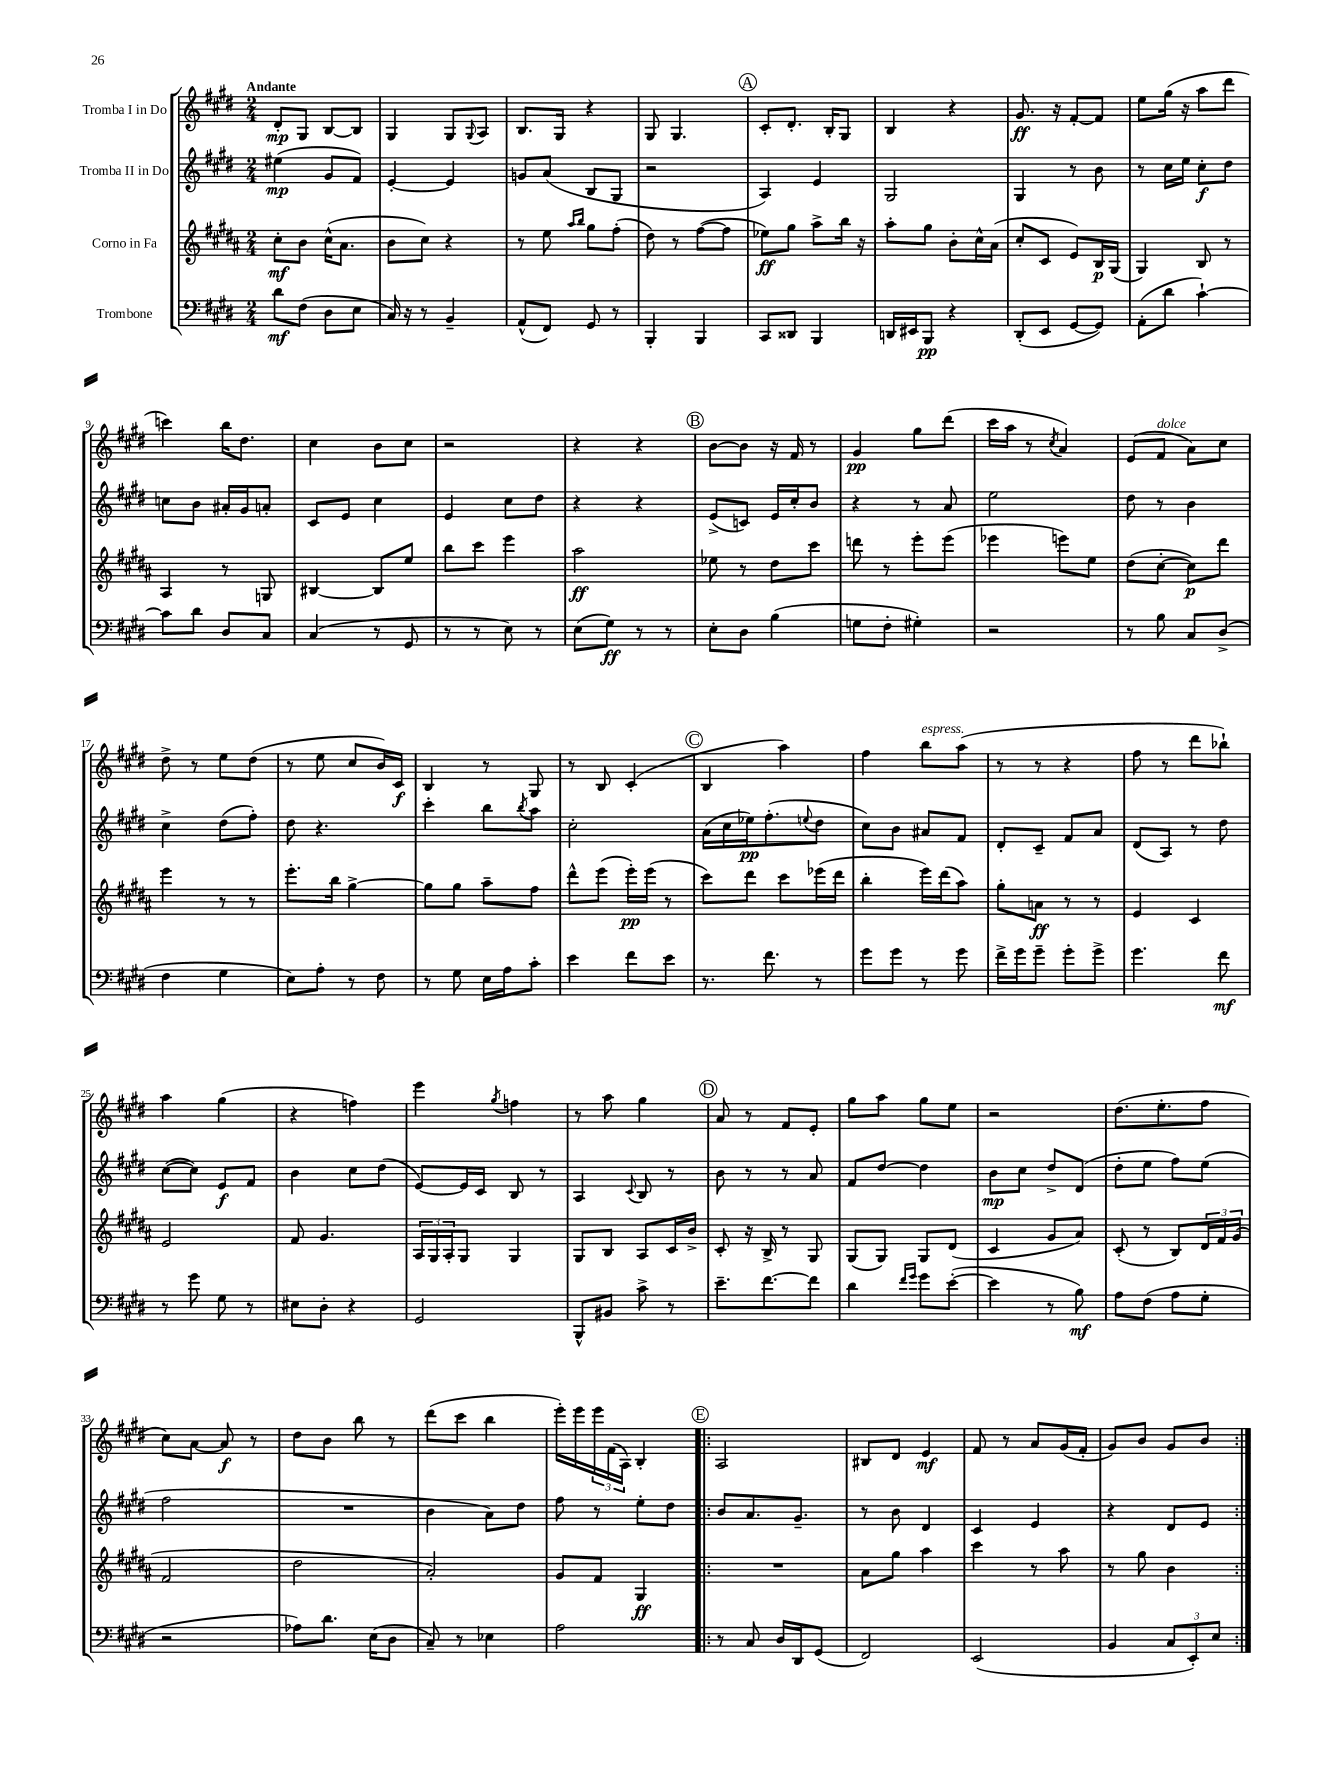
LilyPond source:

<<
\new StaffGroup <<
\new Staff = "s0" \with { instrumentName = "Tromba I in Do" } {
    \clef treble \key e \major \numericTimeSignature \time 2/4 \tempo "Andante"
    dis'8-.\mp gis8 b8~ b8 |
    gis4 gis8 \appoggiatura { gis8 } a8 |
    b8. gis16 r4 |
    gis8 gis4. |
    \mark \markup { \circle "A" } cis'8-. dis'8.-. b16-. gis8 |
    b4 r4 |
    gis'8.\ff r16 fis'8~-. fis'8 |
    e''8 gis''16( r16 a''8 dis'''8 |
    c'''4) b''16 dis''8. |
    cis''4 b'8 cis''8 |
    r2 |
    r4 r4 |
    \mark \markup { \circle "B" } b'8~ b'8 r16 fis'16 r8 |
    gis'4\pp gis''8 dis'''8( |
    cis'''16 a''16 r8 \acciaccatura { cis''8 } a'4) |
    e'8( fis'8^\markup { \italic "dolce" } a'8) cis''8 |
    dis''8-> r8 e''8 dis''8( |
    r8 e''8 cis''8 b'16) cis'16\f |
    b4 r8 gis8 |
    r8 b8 cis'4-.( |
    \mark \markup { \circle "C" } b4 a''4) |
    fis''4 b''8^\markup { \italic "espress." } a''8( |
    r8 r8 r4 |
    fis''8 r8 dis'''8 bes''8-!) |
    a''4 gis''4( |
    r4 f''4) |
    e'''4 \acciaccatura { gis''8 } f''4 |
    r8 a''8 gis''4 |
    \mark \markup { \circle "D" } a'8 r8 fis'8 e'8-. |
    gis''8 a''8 gis''8 e''8 |
    r2 |
    dis''8.( e''8.-. fis''8 |
    cis''8) a'8~ a'8\f r8 |
    dis''8 b'8 b''8 r8 |
    dis'''8( cis'''8 b''4 |
    e'''16-.) e'''16 \tuplet 3/2 { e'''16 fis'16( a16) } b4-. |
    \repeat volta 2 { \mark \markup { \circle "E" } a2 |
    bis8 dis'8 e'4\mf |
    fis'8 r8 a'8 gis'16( fis'16-. |
    gis'8) b'8 gis'8 b'8 | }
}
\new Staff = "s1" \with { instrumentName = "Tromba II in Do" } {
    \clef treble \key e \major \numericTimeSignature \time 2/4
    eis''4\mp( gis'8 fis'8) |
    e'4~-. e'4 |
    g'8 a'8( b8 gis8 |
    r2 |
    \mark \markup { \circle "A" } a4) e'4 |
    gis2 |
    gis4 r8 b'8 |
    r8 cis''16 e''16 cis''8-.\f dis''8 |
    c''8 b'8 ais'16-. gis'16 a'8-. |
    cis'8 e'8 cis''4 |
    e'4 cis''8 dis''8 |
    r4 r4 |
    \mark \markup { \circle "B" } e'8->( c'8) e'16 cis''16-. b'8 |
    r4 r8 a'8 |
    e''2 |
    dis''8 r8 b'4 |
    cis''4-> dis''8( fis''8-.) |
    dis''8 r4. |
    cis'''4-. b''8 \acciaccatura { b''8 } a''8 |
    cis''2-. |
    \mark \markup { \circle "C" } a'16( cis''16 ees''16\pp) fis''8.-.( \appoggiatura { e''8 } dis''8 |
    cis''8) b'8 ais'8 fis'8 |
    dis'8-. cis'8-- fis'8 a'8 |
    dis'8( a8) r8 dis''8 |
    cis''8~( cis''8) e'8\f fis'8 |
    b'4 cis''8 dis''8( |
    e'8~) e'16 cis'16 b8 r8 |
    a4 \appoggiatura { cis'8 } b8 r8 |
    \mark \markup { \circle "D" } b'8 r8 r8 a'8 |
    fis'8 dis''8~ dis''4 |
    b'8\mp cis''8 dis''8-> dis'8( |
    dis''8-. e''8 fis''8) e''8( |
    fis''2 |
    R2 |
    b'4 a'8) dis''8 |
    fis''8 r8 e''8-. dis''8 |
    \repeat volta 2 { \mark \markup { \circle "E" } b'8 a'8. gis'8.-- |
    r8 b'8 dis'4 |
    cis'4 e'4 |
    r4 dis'8 e'8 | }
}
\new Staff = "s2" \with { instrumentName = "Corno in Fa" } {
    \clef treble \key b \major \numericTimeSignature \time 2/4
    cis''8-.\mf b'8 cis''16-^( ais'8. |
    b'8 cis''8) r4 |
    r8 e''8 \grace { ais''16 b''16 } gis''8 fis''8-.( |
    dis''8) r8 fis''8~( fis''8 |
    \mark \markup { \circle "A" } ees''8\ff) gis''8 ais''8-> b''16 r16 |
    ais''8-. gis''8 b'8-. cis''16-^ ais'16( |
    cis''8-. cis'8 e'8) b16\p gis16( |
    gis4) b8 r8 |
    ais4 r8 g8 |
    bis4~ bis8 e''8 |
    b''8 cis'''8 e'''4 |
    ais''2\ff |
    \mark \markup { \circle "B" } ees''8 r8 dis''8 cis'''8 |
    d'''8 r8 e'''8-. e'''8( |
    ees'''4 e'''8) e''8 |
    dis''8( cis''8~-. cis''8\p) dis'''8 |
    e'''4 r8 r8 |
    e'''8.-. b''16 gis''4~-> |
    gis''8 gis''8 ais''8-- fis''8 |
    dis'''8-^ e'''8( e'''16-.\pp) e'''16( r8 |
    \mark \markup { \circle "C" } cis'''8) dis'''8 cis'''8 ees'''16( dis'''16 |
    b''4-. e'''16) dis'''16( ais''8) |
    gis''8-. a'8\ff r8 r8 |
    e'4 cis'4 |
    e'2 |
    fis'8 gis'4. |
    \tuplet 3/2 { ais16 gis16 ais16-. } gis8 gis4 |
    gis8 b8 ais8 cis'16 b'16-> |
    \mark \markup { \circle "D" } cis'8-. r16 b16-> r8 gis8 |
    gis8( gis8) gis8 dis'8( |
    cis'4 gis'8 ais'8) |
    cis'8-.( r8 b8) \tuplet 3/2 { dis'16 fis'16 gis'16( } |
    fis'2 |
    dis''2 |
    ais'2-.) |
    gis'8 fis'8 gis4\ff |
    \repeat volta 2 { \mark \markup { \circle "E" } R2 |
    ais'8 gis''8 ais''4 |
    cis'''4 r8 ais''8 |
    r8 gis''8 b'4 | }
}
\new Staff = "s3" \with { instrumentName = "Trombone" } {
    \clef bass \key e \major \numericTimeSignature \time 2/4
    dis'8\mf fis8( dis8 e8 |
    cis16) r16 r8 b,4-- |
    a,8-^( fis,8) gis,8 r8 |
    b,,4-. b,,4 |
    \mark \markup { \circle "A" } cis,8 disis,8 b,,4 |
    d,16 eis,16 b,,8\pp r4 |
    dis,8-.( e,8 gis,8~ gis,8) |
    a,8-.( dis'8 cis'4~-!) |
    cis'8 dis'8 dis8 cis8 |
    cis4( r8 gis,8 |
    r8 r8 e8) r8 |
    e8( gis8\ff) r8 r8 |
    \mark \markup { \circle "B" } e8-. dis8 b4( |
    g8 fis8-. gis4-.) |
    r2 |
    r8 b8 cis8 dis8->( |
    fis4 gis4 |
    e8) a8-. r8 fis8 |
    r8 gis8 e16 a16 cis'8-. |
    e'4 fis'8 e'8 |
    \mark \markup { \circle "C" } r8. fis'8. r8 |
    gis'8 gis'8 r8 gis'8 |
    fis'16-> gis'16 gis'8-- gis'8-. gis'8-> |
    gis'4. fis'8\mf |
    r8 gis'8 gis8 r8 |
    eis8 dis8-. r4 |
    gis,2 |
    b,,8-^ bis,8 cis'8-> r8 |
    \mark \markup { \circle "D" } e'8.-- fis'8.~ fis'8 |
    dis'4 \grace { fis'16 gis'16 } gis'8 e'8~-.( |
    e'4 r8 b8\mf) |
    a8 fis8( a8 gis8-. |
    r2 |
    aes8) dis'8. e16( dis8 |
    cis8--) r8 ees4 |
    a2 |
    \repeat volta 2 { \mark \markup { \circle "E" } r8 cis8 dis16 dis,16 gis,8( |
    fis,2) |
    e,2( |
    b,4 \tuplet 3/2 { cis8 e,8-.) e8 } | }
}
>>
>>
